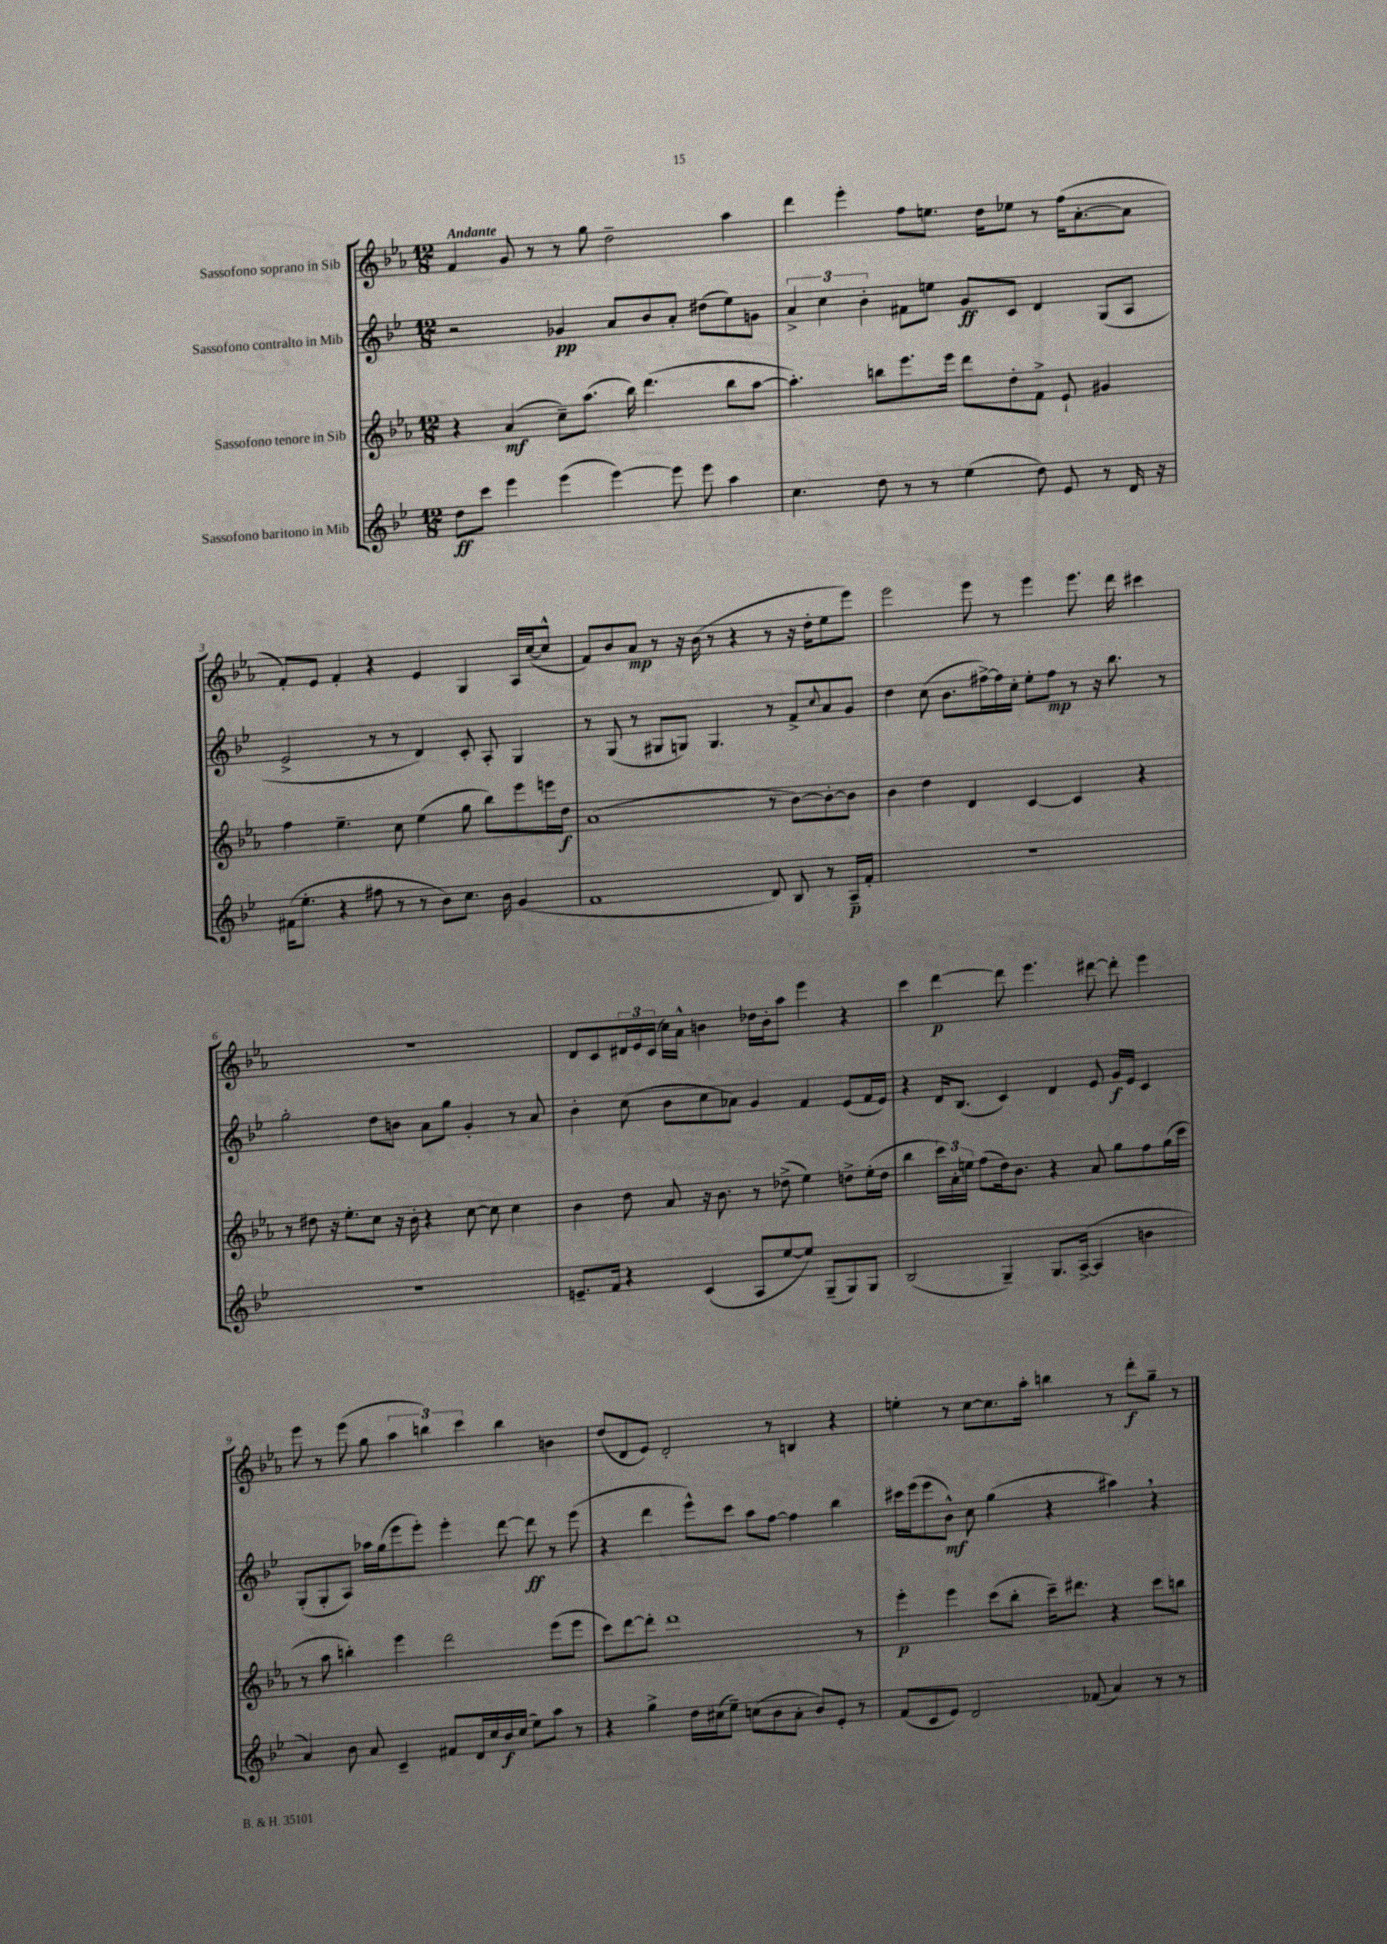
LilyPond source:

<<
\new StaffGroup <<
\new Staff = "s0" \with { instrumentName = "Sassofono soprano in Sib" } {
    \clef treble \key ees \major \numericTimeSignature \time 12/8 \tempo "Andante"
    f'4 g'8 r8 r8 g''8 d''2-- aes''4 |
    d'''4 ees'''4-. f''8 e''8. d''16 ees''8 r8 f''16( aes'8.~-. aes'8 |
    f'8-.) ees'8 f'4-. r4 ees'4 g4 aes16 c''16~( c''8-^ |
    f'8) bes'8 aes'8\mp r8 r16 bes'16( r8 r4 r8 r16 d''16-. ees''8 ees'''8) |
    ees'''2 ees'''8 r8 ees'''4 ees'''8. d'''16 cis'''4 |
    R1. |
    d'8 c'8 \tuplet 3/2 { dis'16 ees'16 c'16( } c''16) aes'16-^ b'4 des''16 b'16-. aes''8 ees'''4 r4 |
    c'''4 d'''4~\p d'''8 ees'''4. dis'''8~ dis'''8-. ees'''4 |
    ees'''8 r8 ees'''8( g''8 \tuplet 3/2 { aes''4 b''4) c'''4 } b''4 b'4 |
    d''8( d'8 ees'8) d'2-. r8 b4 r4 |
    e''4-. r8 c''8~ c''8. aes''16-. b''4 r8 d'''8-.\f g''8-- r8 \bar "|." |
}
\new Staff = "s1" \with { instrumentName = "Sassofono contralto in Mib" } {
    \clef treble \key bes \major \numericTimeSignature \time 12/8
    r2 ges'4\pp a'8 bes'8 a'8-. dis''8( ees''8) g'8 |
    \tuplet 3/2 { a'4-> c''4 bes'4-. } fis'8 e''8 g'8\ff c'8 d'4 g8( a8 |
    ees'2-> r8 r8 d'4) c'8-. a8-. g4 |
    r8 g8( r8 gis8 g8) g4. r8 f'8-> \appoggiatura { c''8 } a'8 g'8 |
    d''4 c''8( bes'8. fis''16~->) fis''16 c''16-. ees''8-. fis''8\mp r8 r16 bes''8. r8 |
    g''2-. d''8 b'8 a'8 g''8 g'4-. r8 a'8 |
    bes'4-. c''8( bes'8 c''8 aes'8) g'4 f'4 ees'8( f'16 ees'16) |
    r4 d'16 bes8.( c'4) d'4 ees'8 g'16\f ees'16 c'4 |
    g8-.( g8-. a8) aes''16 g''16( ees'''8 ees'''8-.) ees'''4-. d'''8~ d'''8\ff r8 ees'''8( |
    r4 d'''4 ees'''8-^) c'''8 a''8 f''8~ f''4 bes''4 |
    cis'''16 ees'''16( ees'''8 bes'8-^\mf) c''8 g''4( r4 ais''4) \breathe r4 \bar "|." |
}
\new Staff = "s2" \with { instrumentName = "Sassofono tenore in Sib" } {
    \clef treble \key ees \major \numericTimeSignature \time 12/8
    r4 aes'4\mf( c''8--) aes''8.( bes''16) d'''4.( bes''8 aes''8~ |
    aes''4.-.) b''8 ees'''8. ees'''16 d'''8 d''8-. f'8-> ees'8-! gis'4 |
    f''4 ees''4.-- c''8 ees''4( g''8 bes''8) ees'''8 e'''16 d''16\f |
    aes'1( r8 bes'8~) bes'8~-. bes'8 |
    bes'4 d''4 d'4 c'4~ c'4 r4 |
    r8 dis''8 r16 ees''8.-. c''8 r16 bes'16-. r4 c''8~ c''8 c''4 |
    bes'4 d''8 aes'8 r16 bes'8. r8 des''8->( ees''4) d''8-> ees''16-.( d''16 |
    bes''4 \tuplet 3/2 { c'''16) aes'16-. e''16 } f''8( d''16) bes'8. r4 aes'8 g''8 f''8 g''16( c'''16 |
    r8 aes''8 b''4-.) ees'''4 d'''2 ees'''8( ees'''8 |
    c'''8) d'''8~ d'''8-. d'''1 r8 |
    ees'''4-.\p ees'''4 c'''8( bes''8-. c'''16--) dis'''8. r4 c'''8 b''8 \bar "|." |
}
\new Staff = "s3" \with { instrumentName = "Sassofono baritono in Mib" } {
    \clef treble \key bes \major \numericTimeSignature \time 12/8
    d''8\ff c'''8 ees'''4 ees'''4( ees'''4~) ees'''8 ees'''8 a''4 |
    c''4. d''8 r8 r8 ees''4( d''8) ees'8 r8 d'16 r16 |
    fis'16( ees''8.-. r4 fis''8 r8 r8 bes'8) c''8. bes'16 g'4( |
    f'1 d'8) bes8 r8 a16--\p f'16-. |
    R1. |
    R1. |
    e'8.-- f'16 r4 c'4( a8 ees''8~ ees''8) g8--( g8) g8 |
    bes2( g4--) g8. a16~->( a4 b'4 |
    a'4) bes'8 a'8 c'4-- fis'8 d'16 c''16 bes'16\f c''16( ees''8) a''8 r8 |
    r4 g''4-> d''16 cis''16( ees''8--) c''8( bes'8 a'8-. bes'8) ees'8-. r8 |
    f'8( c'8 ees'8) d'2 fes'8( a'4) r8 r8 \bar "|." |
}
>>
>>
